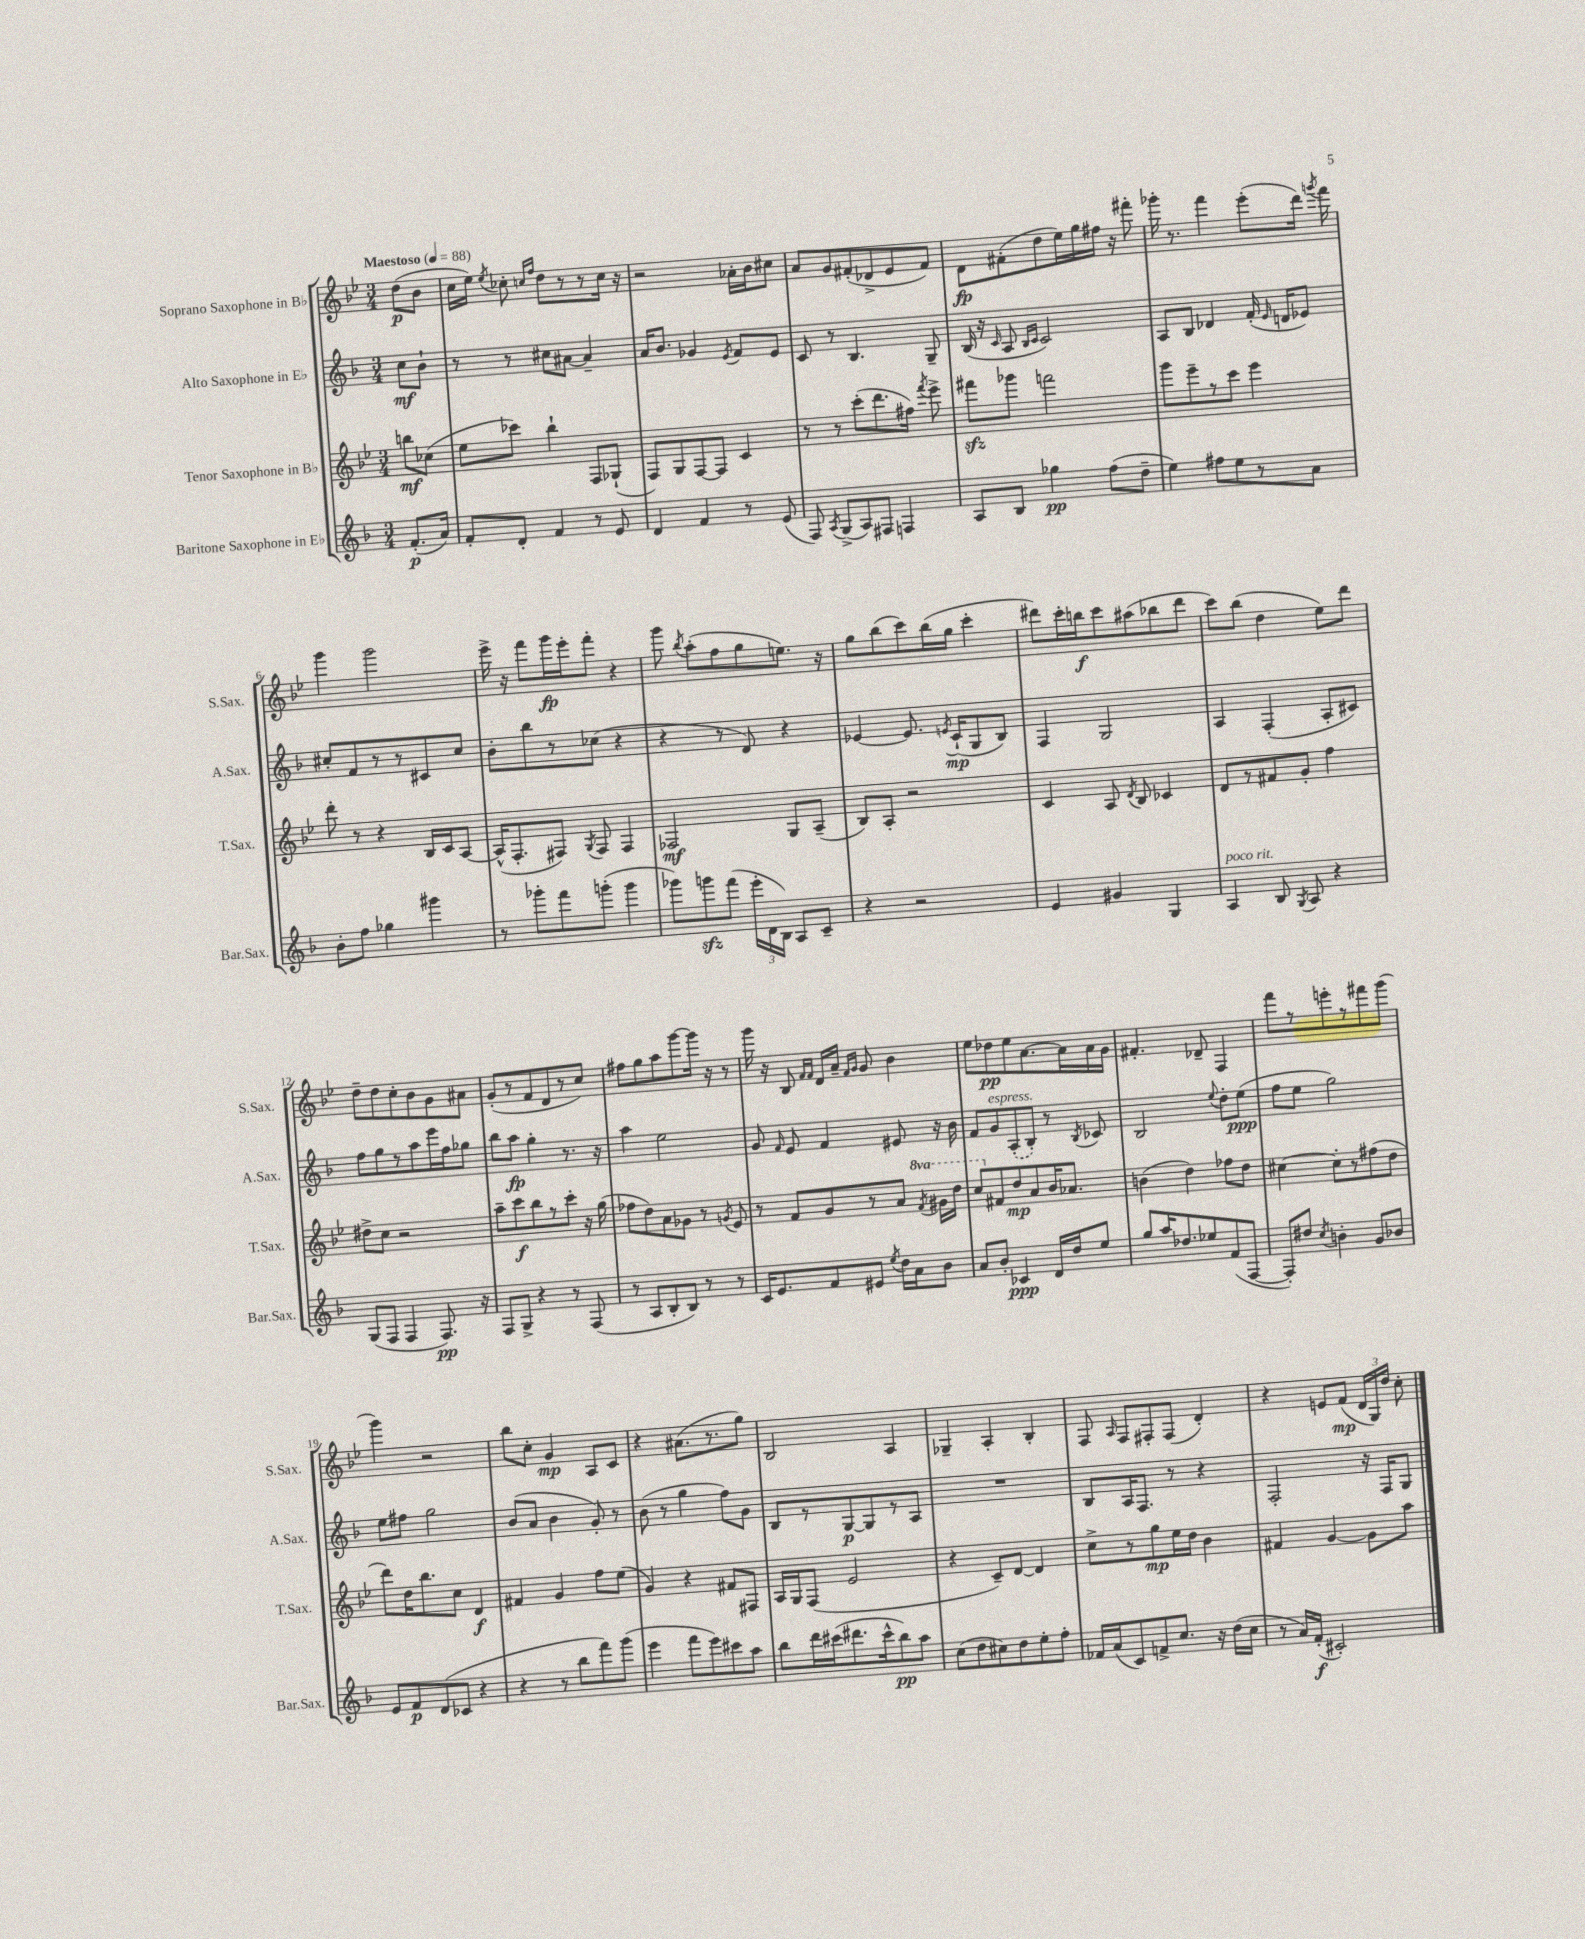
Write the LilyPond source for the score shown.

<<
\new StaffGroup <<
\new Staff = "s0" \with { instrumentName = "Soprano Saxophone in Bb" shortInstrumentName = "S.Sax." } {
    \clef treble \key bes \major \numericTimeSignature \time 3/4 \partial 4 \tempo "Maestoso" 4 = 88
    \autoBeamOff d''8[\p( bes'8] |
    c''16[ ees''16]) \acciaccatura { ees''8 } ces''8-. \grace { c''16[ f''16] } d''8[ r8 r8 c''16] r16 |
    r2 aes'16[-. bes'16 cis''8] |
    a'8[ g'8 fis'8-.( des'8-> ees'8 fis'8]) |
    d'8[\fp fis'8-.( d''8 ees''16) g''16 fis''16] r16 fis'''8-. |
    ges'''16-. r8. f'''4 ees'''8[-.( d'''16]) \acciaccatura { g'''8 } f'''16 |
    g'''4 g'''2 |
    ees'''16-> r16 f'''8[ g'''16\fp ees'''16-. f'''8]-. r4 |
    g'''8 \acciaccatura { bes''8 } a''8[-.( f''8 g''8 e''8.]) r16 |
    g''8[ bes''8( c'''8) bes''16( g''16] c'''4-. |
    dis'''8[) c'''16-. b''16\f c'''8 ais''8( bes''8 dis'''8] |
    c'''8[) bes''8]( d''4 ees''8[) d'''8] |
    d''8[-- d''8 c''8-. bes'8 g'8 ais'8] |
    g'8[-.( r8 f'8 d'8 r8 c''8]) |
    fis''8[ g''8 a''8 g'''8~ g'''16] r16 r8 |
    g'''16 r16 bes8 \grace { f'16[ f'16] } d'16[ a'16]-- \grace { f'16[ g'16] } g'8 bes'4 |
    ees''8[ des''8\pp ees''8 a'8.~ a'16 a'16 g'16] |
    fis'4.-. des'8-- f4 |
    f'''8[ r8 e'''8-. r8 fis'''8 g'''8]( |
    g'''4) r2 |
    bes''8[ c''8]-. g'4\mp a8[ c'8] |
    r4 ais'8.[( r8. g''8]) |
    bes2 a4 |
    ges4-- a4-. bes4-. |
    f8 \grace { a16 } f8[ fis8-. fis8]( d'4-.) |
    r4 e'8[ f'8]\mp( \tuplet 3/2 { d'16[ g16) d''16] } c''8-. \bar "|." |
}
\new Staff = "s1" \with { instrumentName = "Alto Saxophone in Eb" shortInstrumentName = "A.Sax." } {
    \clef treble \key f \major \numericTimeSignature \time 3/4 \partial 4
    \autoBeamOff c''8[\mf bes'8]-! |
    r8 r8 cis''8[ ais'8]~ ais'4-- |
    a'16[ bes'8.] ges'4 \acciaccatura { e'8 } f'8[ e'8] |
    c'8 r8 bes4. g8-- |
    bes16( r16 \grace { c'16 } a8 \grace { bes16[ c'16] } c'2) |
    a8[ bes8] des'4 f'16-.( \grace { e'16 } d'16[ ees'8]) |
    cis''8[-. f'8 r8 r8 cis'8 cis''8] |
    bes'8[-. bes''8 r8 ces''8]( r4 |
    r4 r8 d'8) r4 |
    ees'4~ ees'8. \acciaccatura { e'8 } c'16[-!\mp( g8 bes8]) |
    f4 g2 |
    a4 f4-.( a8[-. cis'8]) |
    f''8[ g''8 r8 a''8 e'''16 f''16 ges''8] |
    bes''8[ a''8]\fp g''4-. r8. r16 |
    a''4 e''2 |
    g'8 \grace { f'16 } e'8 f'4 eis'8 r16 bes'16 |
    f'8[ g'8^\markup { \italic "espress." } \once \slurDashed a8-.( bes8]-.) r8 \acciaccatura { bes8 } ces'8 |
    bes2 \appoggiatura { e''8 } d''8[-. e''8]\ppp( |
    f''8[ e''8] g''2) |
    e''8[ fis''8] g''2 |
    bes'8[( a'8] bes'4 g'8-.) r8 |
    bes'8( r8 g''4 f''8[) g'8] |
    bes8[ r8 g8~\p g8 r8 a8] |
    R2. |
    bes8[ a16 f8.] r8 r4 |
    f2-. r16 f16[ g8] \bar "|." |
}
\new Staff = "s2" \with { instrumentName = "Tenor Saxophone in Bb" shortInstrumentName = "T.Sax." } {
    \clef treble \key bes \major \numericTimeSignature \time 3/4 \set Staff.ottavationMarkups = #ottavation-simple-ordinals \partial 4
    \autoBeamOff b''8[\mf ces''8]( |
    ees''8[ ces'''8]) bes''4-! f8[ ges8]-!( |
    f8[) g8 f8~ f8] c'4 |
    r8 r8 c'''8[-.( d'''8. fis''16]) \acciaccatura { f'''8 } ees'''8-> |
    fis'''8[\sfz ges'''8] f'''2 |
    g'''8[ ees'''8-- r8 c'''8] ees'''4 |
    d'''8-. r8 r4 bes16[ c'16 a8]~ |
    a16[-^( f8.-. fis8]) \acciaccatura { g8 } fis8 fis4 |
    fes2\mf g8[ a8]--( |
    bes8[) a8]-. r2 |
    c'4 a8 \acciaccatura { d'8 } bes8 ces'4 |
    d'8[ r8 fis'8 g'8]-. f''4 |
    dis''8[-> c''8] r2 |
    a''8[-- c'''8\f bes''8 r8 c'''8]-. r16 g''16( |
    fes''8[ d''8) a'8 ges'8] r8 \acciaccatura { g'8 } ees'8 |
    r8 f'8[ g'8 r8 a'8] \ottava #1 \acciaccatura { f''8 } gis''16[ d'''16] |
    c'''8[ \ottava #0 fis'8 d''8\mp a'8 bes'16 aes'8.] |
    b'4( d''4) fes''8[ d''8] |
    cis''4~ cis''8[-. r8 fis''8( d''8] |
    d'''8[) d''16 bes''8. c''8] d'4\f |
    fis'4 g'4 f''8[ ees''8]( |
    g'4) r4 fis'8[ fis8] |
    a16[ g16 f8]( ees'2 |
    r4 c'8[--) d'8]~ d'4 |
    c''8[-> r8 g''8\mp ees''16 d''16] bes'4 |
    fis'4 g'4~ g'8[ a''8] \bar "|." |
}
\new Staff = "s3" \with { instrumentName = "Baritone Saxophone in Eb" shortInstrumentName = "Bar.Sax." } {
    \clef treble \key f \major \numericTimeSignature \time 3/4 \partial 4
    \autoBeamOff f'8.[-.\p( a'16]) |
    f'8[-. d'8]-. f'4 r8 e'8 |
    d'4 f'4 r8 e'8( |
    f8) \acciaccatura { a8 } g8[->( a8) fis8] f4 |
    a8[ bes8] ges''4\pp f''8[( d''8]-- |
    e''4) fis''8[ e''8 r8 a'8] |
    bes'8[-. f''8] ges''4 gis'''4 |
    r8 ges'''8[-. f'''8 g'''8]-.( g'''4 |
    ges'''8[) g'''8\sfz f'''8]( \tuplet 3/2 { e'''16[-. d'16 bes16]) } a8[ c'8]-- |
    r4 r2 |
    e'4 gis'4 g4 |
    a4^\markup { \italic "poco rit." } bes8 \acciaccatura { g8 } a8 r4 |
    g8[( f8] f4 f8.\pp) r16 |
    f8[ g8]-> r4 r8 f8( |
    r8 a8[ bes8-. bes8]) r8 r8 |
    c'16[ e'8. f'8 eis'8] \acciaccatura { e''8 } d''16[ a'16 bes'8] |
    a'8[ bes'8]-. ces'4\ppp d'16[ d''16 e''8] |
    g''8[ a''16 des''8. ees''8 f'8( f8]~ |
    f8[-.) dis''8] \acciaccatura { c''8 } b'4-. g'8[ bes'8] |
    e'8[ f'8\p d'8( ces'8] r4 |
    r4 r8 bes''8[ f'''8) g'''8]( |
    e'''4 f'''8[ e'''8) cis'''8 a''8] |
    bes''8[ d'''16 cis'''16( dis'''8. cis'''16-^ bes''8\pp) a''8] |
    c''8[( d''8 cis''8) d''8 e''8-. f''8]-. |
    fes'16[ a'16( c'8) f'8-> c''8.] r16 d''16[( c''16] |
    r8 a'16[) f'16]-.\f( cis'2-.) \bar "|." |
}
>>
>>
